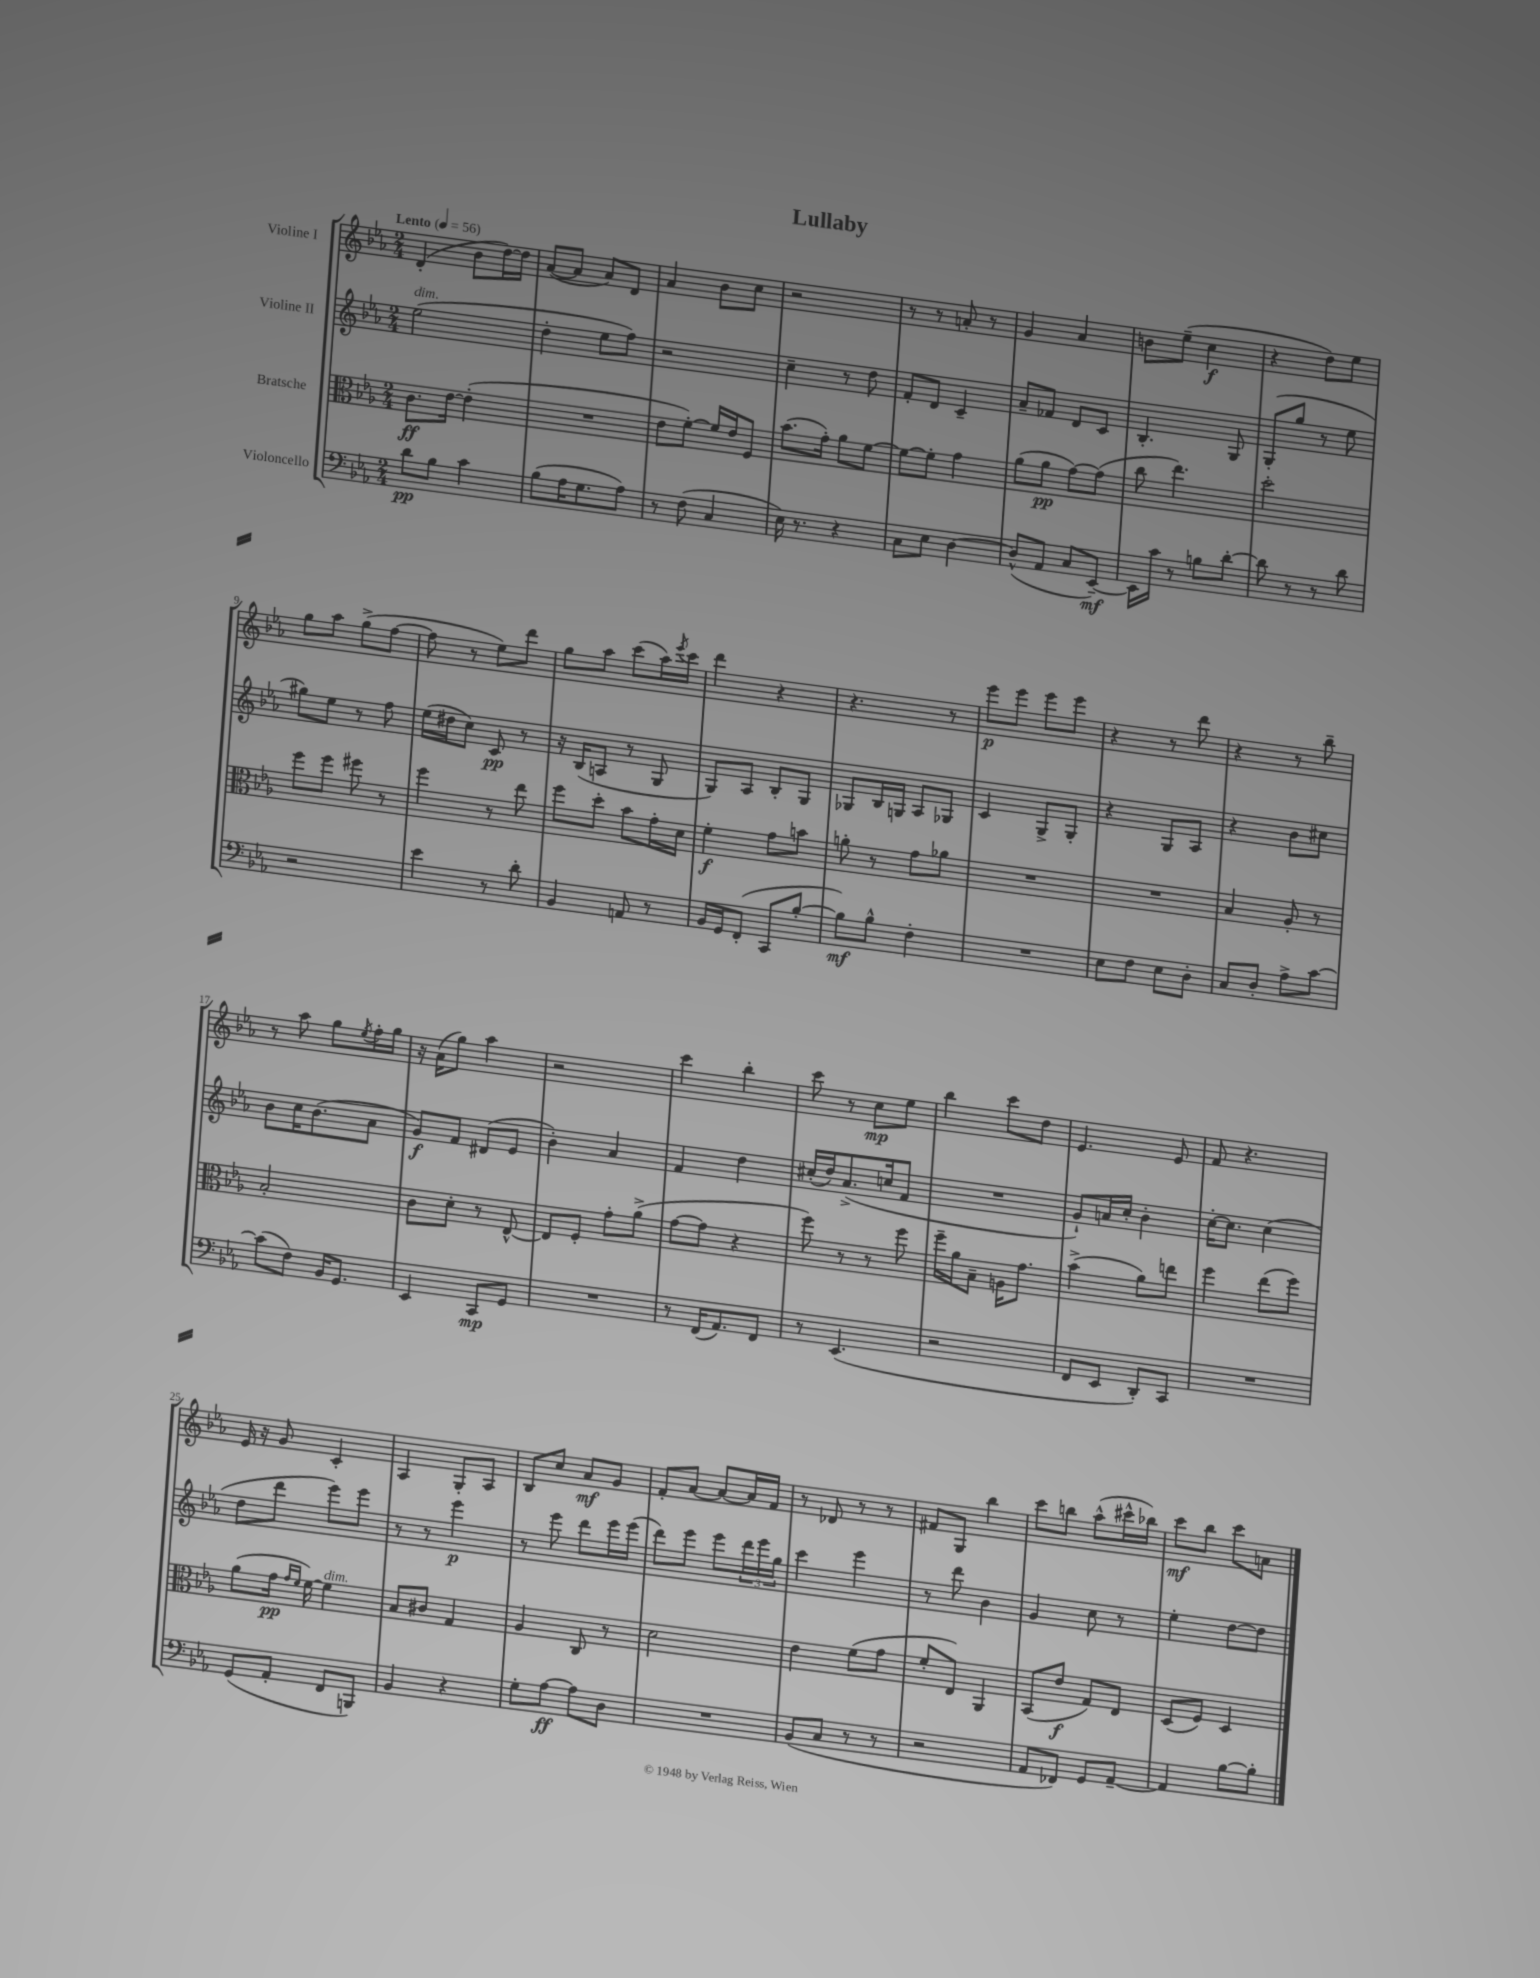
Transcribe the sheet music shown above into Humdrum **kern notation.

**kern	**dynam	**kern	**dynam	**kern	**dynam	**kern	**dynam
*part4	*part4	*part3	*part3	*part2	*part2	*part1	*part1
*staff4	*staff4	*staff3	*staff3	*staff2	*staff2	*staff1	*staff1
*I"Violoncello	*	*I"Bratsche	*	*I"Violine II	*	*I"Violine I	*
*clefF4	*	*clefC3	*	*clefG2	*	*clefG2	*
*k[b-e-a-]	*	*k[b-e-a-]	*	*k[b-e-a-]	*	*k[b-e-a-]	*
*M2/4	*	*M2/4	*	*M2/4	*	*M2/4	*
*MM56	*	*MM56	*	*MM56	*	*MM56	*
=1	=1	=1	=1	=1	=1	=1	=1
!	!	!	!	!	!	!LO:TX:a:B:t=Lento	!
!	!	!	!	!LO:TX:a:i:t=dim.	!	!	!
8d\L	pp	8.c\L	ff	(2ee-\	.	(4d'/	.
8B-\J	.	.	.	.	.	.	.
.	.	[16e-\Jk	.	.	.	.	.
4c\	.	(4e-'\]	.	.	.	8b-\L	.
.	.	.	.	.	.	[16dd\L)	.
.	.	.	.	.	.	16dd\JJ]	.
=2	=2	=2	=2	=2	=2	=2	=2
(8B-\L	.	2r	.	4dd'\	.	([8a-/L	.
16A-\K	.	.	.	.	.	8a-/J]	.
8.G\	.	.	.	.	.	.	.
.	.	.	.	8ee-\L	.	8a-/L)	.
8A-\J)	.	.	.	8ff\J)	.	8d/J	.
=3	=3	=3	=3	=3	=3	=3	=3
8r	.	8e-\L	.	2r	.	4a-/	.
(8F\	.	[8f'\J)	.	.	.	.	.
4C/	.	16f/LL]	.	.	.	8b-\L	.
.	.	16e-/J	.	.	.	.	.
.	.	8F/J	.	.	.	8cc\J	.
=4	=4	=4	=4	=4	=4	=4	=4
16E-\)	.	(8.b-\L	.	4cc~\	.	2r	.
8.r	.	.	.	.	.	.	.
.	.	16g'\Jk)	.	.	.	.	.
4r	.	8a-\L	.	8r	.	.	.
.	.	[8f\J	.	8dd\	.	.	.
=5	=5	=5	=5	=5	=5	=5	=5
8C\L	.	8f\L_	.	8f'/L	.	8r	.
8E-\J	.	8f'\J]	.	8d/J	.	8r	.
[4D\	.	4g\	.	4c~/	.	8an'/	.
.	.	.	.	.	.	8r	.
=6	=6	=6	=6	=6	=6	=6	=6
(8D^^/L]	.	(8a-\L	.	8a-~/L	.	4g/	.
8AA-/J	.	8a-\J	pp	8f-X/J	.	.	.
8C/L	.	[8g\L)	.	8d/L	.	4a-/	.
[8EE-~/J)	mf	(8g\J]	.	8c/J	.	.	.
=7	=7	=7	=7	=7	=7	=7	=7
16EE-\LL]	.	8cc\	.	4.B-'/	.	8bn\L	.
16c\JJ	.	.	.	.	.	.	.
8r	.	4.ee-\)	.	.	.	(8ee-~\J	.
8Bn\L	.	.	.	.	.	4cc\	f
[8d'\J	.	.	.	8G/	.	.	.
=8	=8	=8	=8	=8	=8	=8	=8
8d\]	.	2dd'\	.	(8G'/L	.	4r	.
8r	.	.	.	8gg/J	.	.	.
8r	.	.	.	8r	.	8dd\L)	.
8d\	.	.	.	8ee-\	.	8ee-\J	.
!!LO:LB:g=z
=9	=9	=9	=9	=9	=9	=9	=9
2r	.	8ff\L	.	8gg#X\L)	.	8gg\L	.
.	.	8ff\J	.	8ee-\J	.	8aa-\J	.
.	.	8ff#X\	.	8r	.	(8gg^\L	.
.	.	8r	.	8ff\	.	[8ff\J	.
=10	=10	=10	=10	=10	=10	=10	=10
4e-\	.	4ff\	.	(16ee-\LL	.	8ff\]	.
.	.	.	.	16dd#X\J	.	.	.
.	.	.	.	8cc\J)	.	8r	.
8r	.	8r	.	8c/	pp	8ee-\L)	.
8d'\	.	8ee-\	.	8r	.	8ddd\J	.
=11	=11	=11	=11	=11	=11	=11	=11
4BB-/	.	8ff\L	.	16r	.	8gg\L	.
.	.	.	.	(16B-/KL	.	.	.
.	.	8dd'\J	.	8An/J	.	8aa-\J	.
8AAn/	.	8b-\L	.	8r	.	(8ccc\L	.
8r	.	16g'\L	.	8G/	.	16aa-\L)	.
.	.	.	.	.	.	8qeee-/	.
.	.	16d\JJ	.	.	.	16ccc\JJ	.
=12	=12	=12	=12	=12	=12	=12	=12
16BB-/LL	.	4f'\	f	8G/L)	.	4ddd\	.
16GG/J	.	.	.	.	.	.	.
(8FF'/J	.	.	.	8A-/J	.	.	.
8CC/L	.	8g\L	.	8B-'/L	.	4r	.
[8B-'/J	.	8bn\J	.	8G/J	.	.	.
=13	=13	=13	=13	=13	=13	=13	=13
8B-\L])	mf	8an'\	.	8G-X/L	.	4.r	.
8B-^^\J	.	8r	.	16B-/L	.	.	.
.	.	.	.	16Gn/JJ	.	.	.
4F'\	.	8g\L	.	8A-/L	.	.	.
.	.	8a-X\J	.	8G-X/J	.	8r	.
=14	=14	=14	=14	=14	=14	=14	=14
2r	.	2r	.	4c/	.	8eee-\L	p
.	.	.	.	.	.	8eee-\J	.
.	.	.	.	8G^/L	.	8eee-\L	.
.	.	.	.	8G'/J	.	8eee-\J	.
=15	=15	=15	=15	=15	=15	=15	=15
8E-\L	.	2r	.	4r	.	4r	.
8F\J	.	.	.	.	.	.	.
8E-\L	.	.	.	8G/L	.	8r	.
8D'\J	.	.	.	8A-/J	.	8ddd\	.
=16	=16	=16	=16	=16	=16	=16	=16
8C/L	.	4B-/	.	4r	.	4r	.
8D'/J	.	.	.	.	.	.	.
8A-^\L	.	8A-'/	.	8b-\L	.	8r	.
[8c\J	.	8r	.	8cc#X\J	.	8bb-~\	.
!!LO:LB:g=z
=17	=17	=17	=17	=17	=17	=17	=17
(8c\L]	.	2B-'/	.	8b-\L	.	8r	.
8F\J)	.	.	.	16cc\K	.	8aa-\	.
.	.	.	.	(8.b-\	.	.	.
16BB-/KL	.	.	.	.	.	8gg\L	.
8.GG/J	.	.	.	.	.	.	.
.	.	.	.	.	.	8qee-/	.
.	.	.	.	8a-\J	.	16ff'\L	.
.	.	.	.	.	.	16gg\JJ	.
=18	=18	=18	=18	=18	=18	=18	=18
4EE-/	.	8c\L	.	8g/L)	f	16r	.
.	.	.	.	.	.	(16a-\KL	.
.	.	8d'\J	.	8f/J	.	8gg\J)	.
8CC/L	mp	8r	.	(8d#X/L	.	4aa-\	.
8GG/J	.	[8E-^^/	.	8e-/J	.	.	.
=19	=19	=19	=19	=19	=19	=19	=19
2r	.	8E-/L]	.	4b-'\)	.	2r	.
.	.	8F'/J	.	.	.	.	.
.	.	8g'\L	.	4a-/	.	.	.
.	.	(8a-^\J	.	.	.	.	.
=20	=20	=20	=20	=20	=20	=20	=20
8r	.	[8g\L	.	4f/	.	4ccc\	.
(16FF/KL	.	8g\J]	.	.	.	.	.
8.AA-/)	.	.	.	.	.	.	.
.	.	4r	.	4dd\	.	4bb-'\	.
8FF/J	.	.	.	.	.	.	.
=21	=21	=21	=21	=21	=21	=21	=21
8r	.	8ff\)	.	(16cc#X'/LL	.	8ccc\	.
.	.	.	.	16dd/J)	.	.	.
(4.EE-/	.	8r	.	(8.a-^/	.	8r	.
.	.	8r	.	.	.	8cc\L	mp
.	.	.	.	16ccn/k	.	.	.
.	.	8ff\	.	8f/J	.	8ee-\J	.
=22	=22	=22	=22	=22	=22	=22	=22
2r	.	16ff~\LL	.	2r	.	4bb-\	.
.	.	16a-\J	.	.	.	.	.
.	.	8B-~\J	.	.	.	.	.
.	.	16An\KL	.	.	.	8ccc\L	.
.	.	8.g\J	.	.	.	.	.
.	.	.	.	.	.	8dd\J	.
=23	=23	=23	=23	=23	=23	=23	=23
8FF/L	.	(4b-^\	.	8g`/L)	.	4.e-/	.
8EE-/J	.	.	.	16an/L	.	.	.
.	.	.	.	16cc'/JJ	.	.	.
8DD'/L)	.	8a-\L)	.	4b-'\	.	.	.
8CC/J	.	8een\J	.	.	.	8e-/	.
=24	=24	=24	=24	=24	=24	=24	=24
2r	.	4ff\	.	[16cc'\KL	.	8f/	.
.	.	.	.	8.cc\J]	.	.	.
.	.	.	.	.	.	4.r	.
.	.	(8ee-\L	.	(4cc\	.	.	.
.	.	8ff\J)	.	.	.	.	.
!!LO:LB:g=z
=25	=25	=25	=25	=25	=25	=25	=25
(8GG/L	.	(8a-\L	.	8dd\L	.	16e-/	.
.	.	.	.	.	.	16r	.
8AA-'/J	.	16g\Jk	pp	8ddd\J	.	8g/	.
.	.	16qqg/LL	.	.	.	.	.
.	.	16qqf/JJ	.	.	.	.	.
.	.	[16f\)	.	.	.	.	.
!	!	!LO:TX:a:i:t=dim.	!	!	!	!	!
8FF/L	.	4f\]	.	8eee-\L)	.	4c'/	.
8BBBn/J)	.	.	.	8eee-\J	.	.	.
=26	=26	=26	=26	=26	=26	=26	=26
4BB-/	.	8B-/L	.	8r	.	4A-/	.
.	.	8c#X/J	.	8r	.	.	.
4r	.	4G/	.	4eee-\	p	8G'/L	.
.	.	.	.	.	.	8A-/J	.
=27	=27	=27	=27	=27	=27	=27	=27
8G'\L	.	4A-/	.	8r	.	8B-/L	.
[8A-\J	ff	.	.	8eee-\	.	8cc/J	.
8A-\L]	.	8C/	.	8ddd\L	.	8a-/L	mf
8D\J	.	8r	.	16eee-\L	.	8g/J	.
.	.	.	.	(16eee-\JJ	.	.	.
=28	=28	=28	=28	=28	=28	=28	=28
2r	.	2d\	.	8ddd\L)	.	8f'/L	.
.	.	.	.	8eee-\J	.	[8a-/J	.
.	.	.	.	8eee-\L	.	8a-/L_	.
.	.	.	.	24ddd\L	.	16a-/L]	.
.	.	.	.	24eee-\	.	.	.
.	.	.	.	.	.	16f/JJ	.
.	.	.	.	24gg\JJ	.	.	.
=29	=29	=29	=29	=29	=29	=29	=29
(8BB-/L	.	4e-\	.	4ccc\	.	8r	.
8C/J	.	.	.	.	.	8d-X/	.
8r	.	(8f\L	.	4eee-\	.	8r	.
8r	.	8g\J	.	.	.	8r	.
=30	=30	=30	=30	=30	=30	=30	=30
2r	.	8f'/L	.	8r	.	8f#X/L	.
.	.	8E-/J)	.	8ddd\	.	8G/J	.
.	.	4AA-/	.	4b-\	.	4bb-\	.
=31	=31	=31	=31	=31	=31	=31	=31
8AA-/L	.	(8BB-/L	.	4g/	.	8ccc\L	.
8FF-X/J)	.	8e-/J	f	.	.	8bbn\J	.
8GG/L	.	8G/L)	.	8cc\	.	(8aa-^^\L	.
[8AA-~/J	.	8E-/J	.	8r	.	16ccc#X^^\L	.
.	.	.	.	.	.	16bb-X\JJ)	.
=32	=32	=32	=32	=32	=32	=32	=32
4AA-/]	.	(8D/L	.	4ee-'\	.	8ccc\L	mf
.	.	8F/J)	.	.	.	8bb-\J	.
[8B-\L	.	4D/	.	[8dd\L	.	8ccc\L	.
8B-'\J]	.	.	.	8dd\J]	.	8an\J	.
==	==	==	==	==	==	==	==
*-	*-	*-	*-	*-	*-	*-	*-
